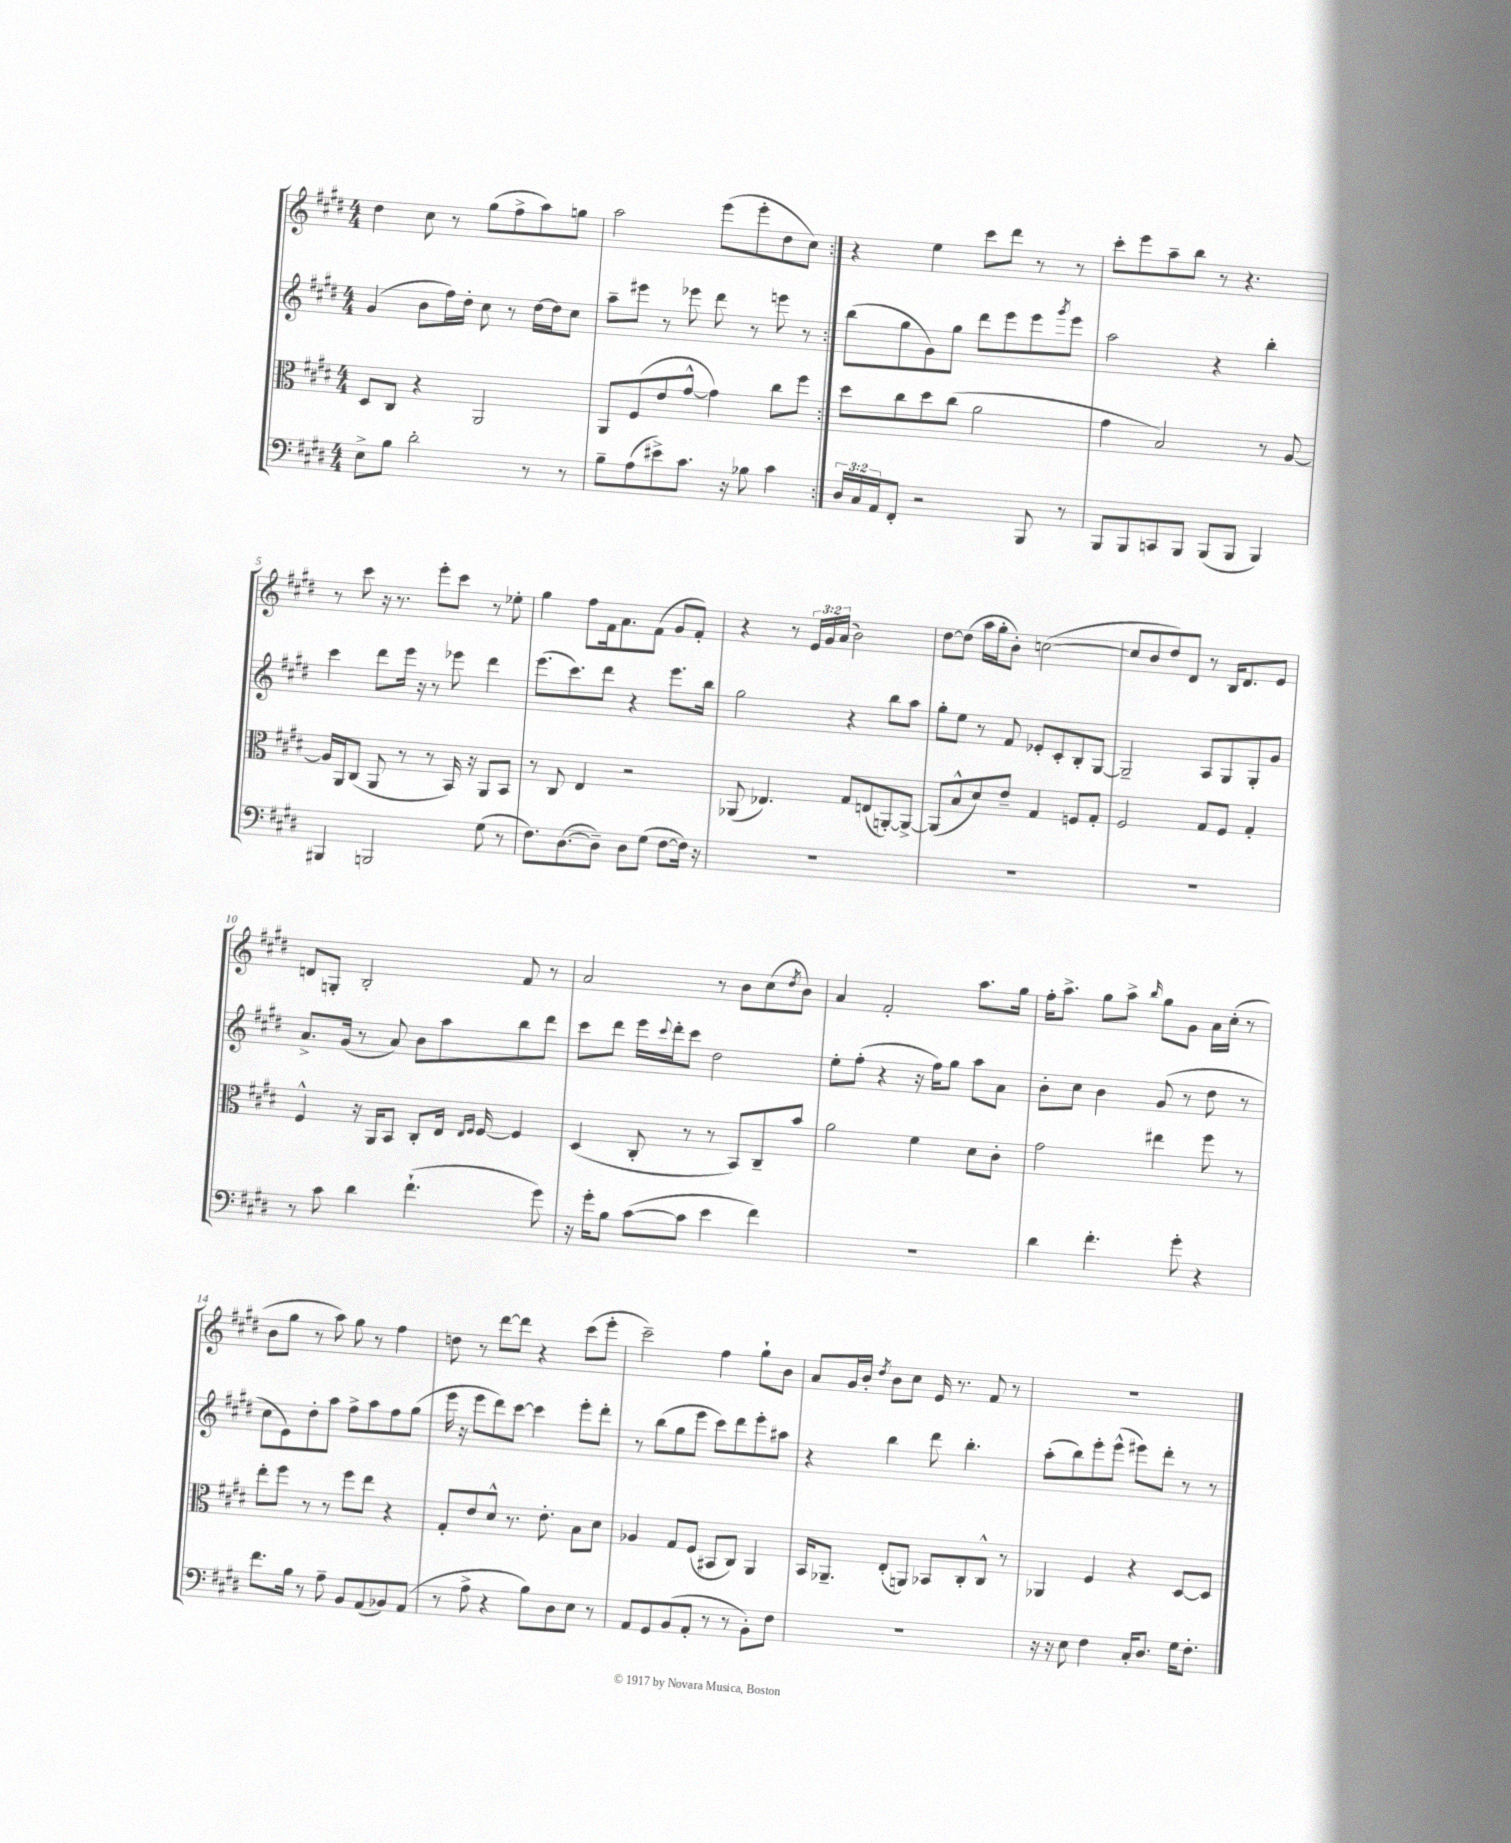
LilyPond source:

<<
\new StaffGroup <<
\new Staff = "s0" {
    \clef treble \key e \major \numericTimeSignature \time 4/4 \override Staff.TupletNumber.text = #tuplet-number::calc-fraction-text
    \repeat volta 2 { dis''4 cis''8 r8 gis''8( fis''8-> a''8) g''8 |
    a''2 e'''8( e'''8-. dis''8 cis''8) | }
    r4 e''4 cis'''8 dis'''8 r8 r8 |
    cis'''8-. e'''8 a''8-- b''8 r8 r4. |
    r8 cis'''8 r16 r8. e'''8-. cis'''8 r8 ees''8-. |
    gis''4 fis''8 fis'16 a'8. fis'8( gis'8 fis'8-.) |
    r4 r8 \tuplet 3/2 { e'16 gis'16 a'16( } b'2) |
    dis''8~ dis''8( a''16 gis''16-. b'8-.) c''2~( |
    c''8 b'8 dis''8) dis'8 r8 b16 dis'8. e'8 |
    d'8 g8-. b2-. fis'8 r8 |
    a'2 r8 b'8 cis''8( \acciaccatura { dis''8 } b'8) |
    a'4 fis'2-. a''8. gis''16 |
    fis''16-. a''8.-> gis''8 a''8-> \grace { b''16 } gis''8 gis'8 a'16 cis''16-.( r8 |
    b'8 gis''8 r8 a''8) gis''8 r8 fis''4 |
    d''8 r8 dis'''8~ dis'''8 r4 cis'''8( e'''8-. |
    cis'''2--) fis''4 gis''8-! b'8 |
    a'8 gis'16 b'16-. \acciaccatura { dis''8 } b'8 cis''8 e'16 r8. fis'8 r8 |
    R1 \bar "|." |
}
\new Staff = "s1" {
    \clef treble \key e \major \numericTimeSignature \time 4/4
    \repeat volta 2 { gis'4( b'8 fis''16) dis''16-. cis''8 r8 dis''16~ dis''16 cis''8 |
    a''8-- eis'''8 r8 ees'''8 dis'''8 r8 e'''8 r8 | }
    b''8( gis''8 gis'8) gis''8 dis'''8 e'''8 e'''8 \acciaccatura { gis'''8 } e'''8 |
    a''2 r4 b''4-. |
    cis'''4 dis'''8 e'''16 r16 r8 ees'''8 dis'''4 |
    e'''8.( cis'''8.) dis'''8 r4 e'''8. b''16 |
    gis''2 r4 b''8 a''8 |
    gis''8-. e''8 r8 fis'8 ees'8-. cis'8-. b8-. gis8~ |
    gis2-- a8 gis8 gis8-. gis'8 |
    a'8.-> gis'16( r8 a'8) b'8 a''8 b''8 dis'''8 |
    cis'''8 dis'''8 e'''16 \appoggiatura { cis'''8 } dis'''16-. cis'''8 dis''2 |
    e''8-. fis''8-.( r4 r16 fis''16) gis''8 a''8 a'8 |
    b'8-. cis''8 b'4 gis'8( r8 dis''8 r8 |
    cis''8 e'8) dis''8-. a''8 fis''8-> a''8 fis''8 gis''8( |
    e'''16 r16 e'''8 dis'''8) cis'''8~ cis'''4 e'''8-. dis'''8-. |
    r8 b''8( gis''8 e'''8 cis'''8) dis'''8 e'''8-. ais''8 |
    r4 b''4 dis'''8 b''4.-. |
    a''8-.( b''8) e'''8-. e'''8-^( eis'''8) dis'''8-. r8 r8 \bar "|." |
}
\new Staff = "s2" {
    \clef alto \key e \major \numericTimeSignature \time 4/4
    \repeat volta 2 { dis8 cis8 r4 a,2 |
    a,8 fis8( e'8 gis'8~-^ gis'4) cis''8 fis''8 | }
    dis''8 cis''8 dis''8 cis''8( a'2 |
    gis'4 b2) r8 a8~ |
    a16 a,16 cis8( a,8 r8 r8 b,16) r16 a,8 b,8 |
    r8 cis8 e4 r2 |
    aes,8( ees4.) gis8 e8( a,8~-.) a,8~-> |
    a,8( b8-^ dis'8) e'8-- gis4 f8 gis8-. |
    fis2 gis8 fis8 gis4-. |
    fis4-^ r16 a,16 b,8 cis8-. e16 \grace { e16 fis16 } fis16~ fis4 |
    dis4( cis8-. r8 r8 b,8) cis8-- b'8 |
    a'2 fis'4 dis'8 cis'8-. |
    gis'2 eis''4 fis''8 r8 |
    e''8-. fis''8 r8 r8 fis''8 e''8 r4 |
    gis8-. e'8 dis'8-^ r8. e'8.-. b8 dis'8 |
    aes4 gis8 fis8( bis,8 cis8) a,4 |
    b,16 aes,8.-- e8-.( a,8) bes,8 cis8-. cis8-^ r8 |
    aes,4 fis4 r4 dis8~ dis8 \bar "|." |
}
\new Staff = "s3" {
    \clef bass \key e \major \numericTimeSignature \time 4/4 \override Staff.TupletNumber.text = #tuplet-number::calc-fraction-text
    \repeat volta 2 { e8-> b8 dis'2-. r8 r8 |
    b8-- a8( eis'8->) cis'8. r16 bes8 cis'4 | }
    \tuplet 3/2 { dis16 cis16 a,16 } fis,8-. r2 b,,8 r8 |
    b,,8 b,,8 c,8 b,,8 b,,8( b,,8 b,,4) |
    bis,,4 b,,2 gis8( r8 |
    fis8.) dis8.~( dis8--) dis8 gis8( fis8~ fis16) r16 |
    R1 |
    R1 |
    R1 |
    r8 cis'8 dis'4 fis'4.-!( gis'8) |
    r16 gis'16-. b8 cis'8~( cis'8 e'4 fis'4) |
    R1 |
    dis'4 fis'4.-. gis'8-. r4 |
    fis'8. b16 r8 a8-- b,8 a,8( bes,8) a,8( |
    r8 a8-> r4 b8) dis8 e8 r8 |
    a,8 gis,8 b,8( a,8-. r8 r8 b,8-.) fis8 |
    R1 |
    r16 r16 e8 fis4 cis16-. dis8. gis16 fis8.-. \bar "|." |
}
>>
>>
